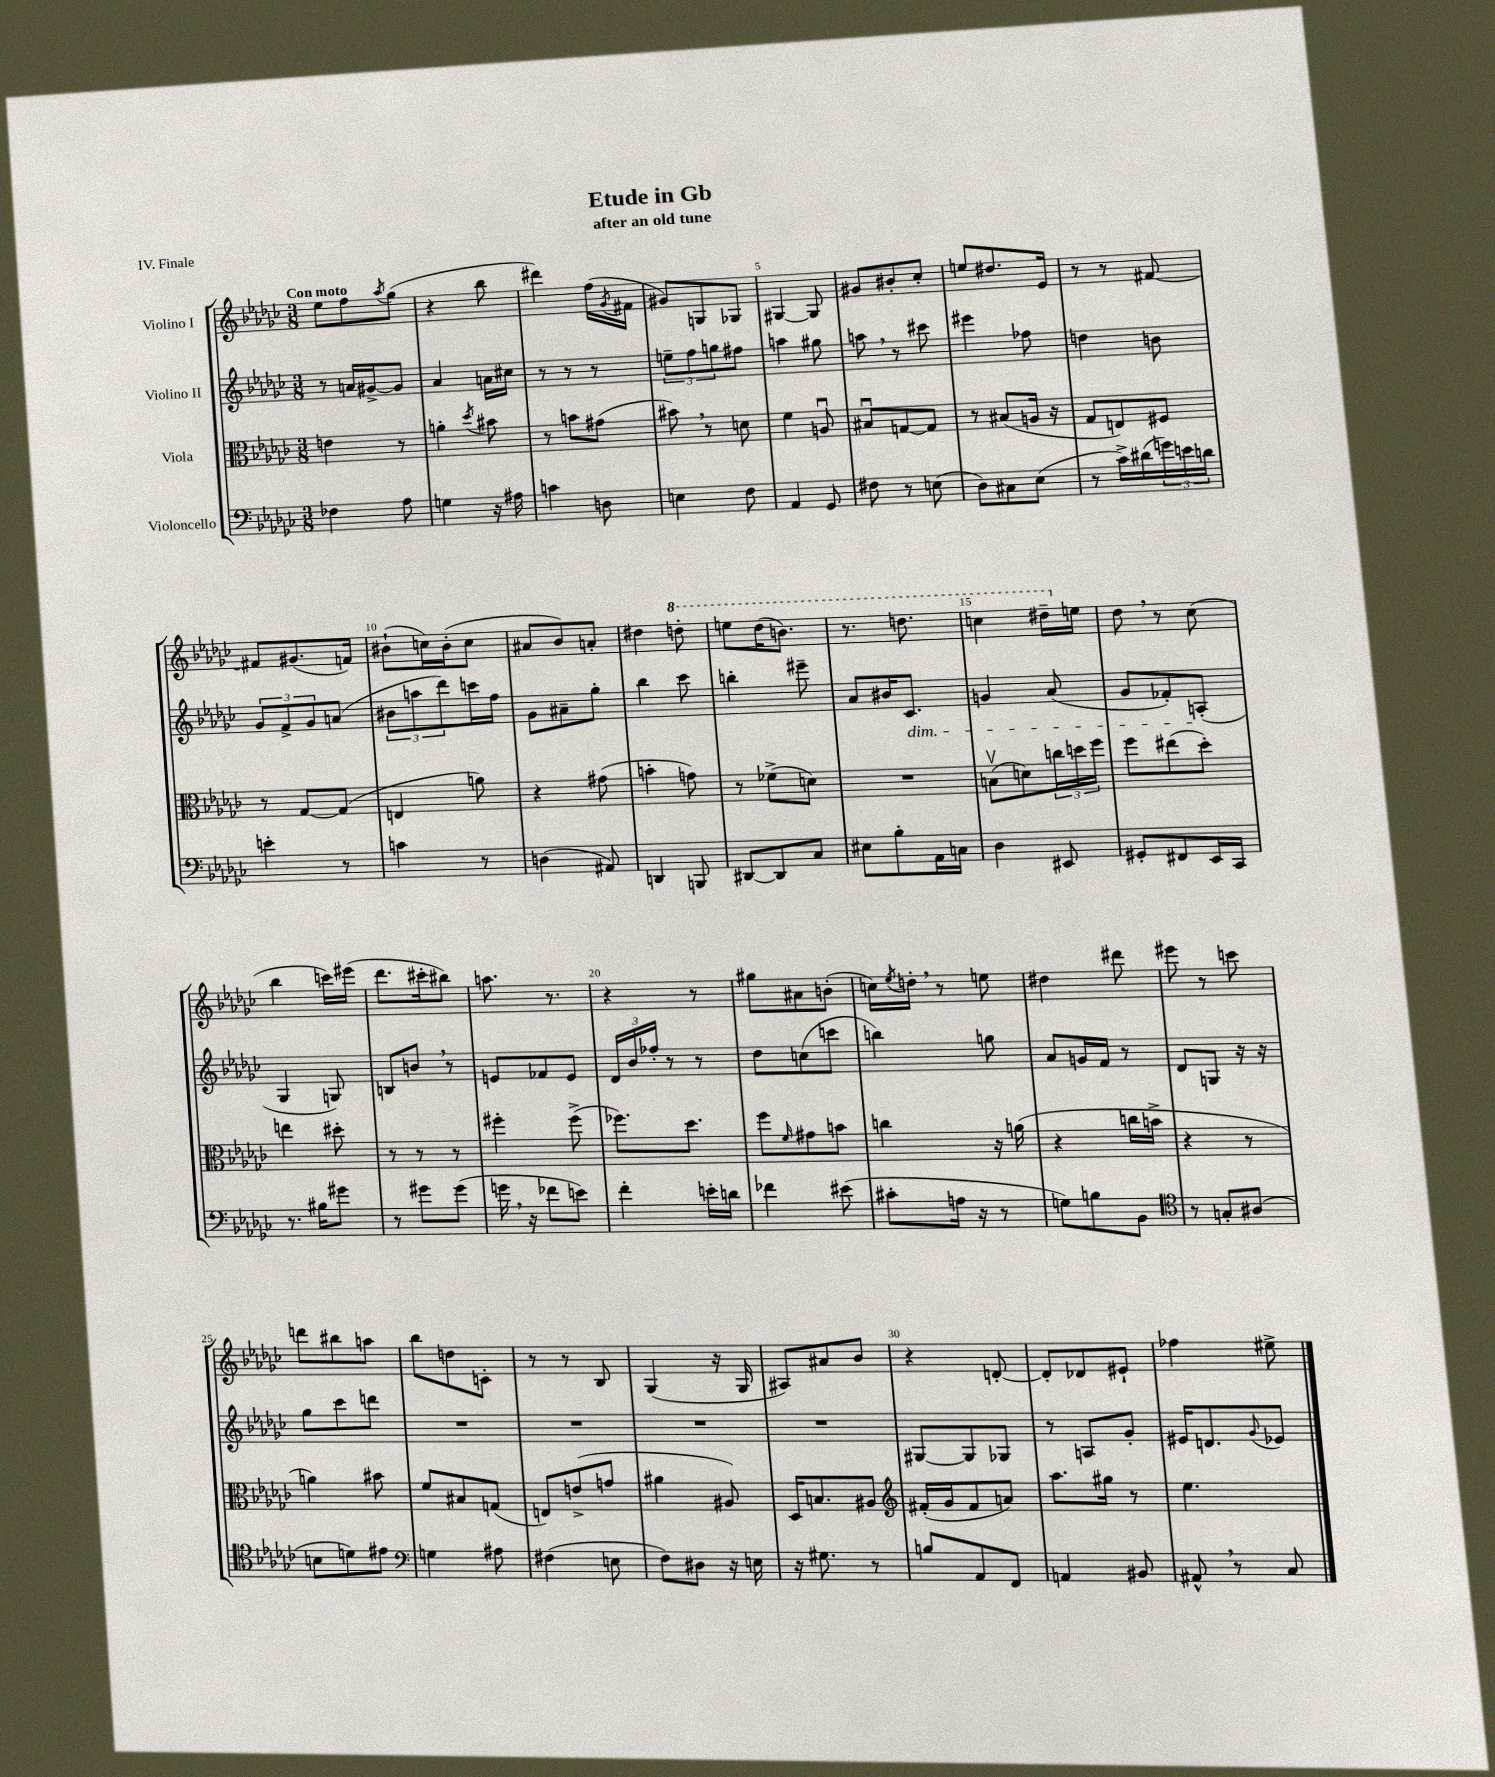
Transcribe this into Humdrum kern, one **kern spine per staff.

**kern	**kern	**kern	**kern
*staff4	*staff3	*staff2	*staff1
*clefF4	*clefC3	*clefG2	*clefG2
*k[b-e-a-d-g-c-]	*k[b-e-a-d-g-c-]	*k[b-e-a-d-g-c-]	*k[b-e-a-d-g-c-]
*M3/8	*M3/8	*M3/8	*M3/8
4F-\	4e\	8r	8ee-\L
.	.	16a/LL	8ff\
.	.	[16g#^/J	.
.	.	.	8qaa-/
8A-\	8r	8g#/]J	(8gg-\J
=	=	=	=
4G\	4a'\	4a-/	4r
.	8qdd-/	.	.
16r	8b#\	16a\LL	8bb-\
16A#\	.	16cc#\JJ	.
=	=	=	=
4c\	8r	8r	4ddd#\)
.	8b\L	8r	.
8D\	(8g#\J	8r	(16ff\LL
.	.	.	8qg-/
.	.	.	16f#\JJ
=	=	=	=
4E\	8b#\)	12ee~\L	8g#/L)
.	.	12ff\	.
.	8r	.	8G/
.	.	12gg\	.
8F\	8d\	8ff#\J	8G-/J
=	=	=	=
4AA-/	4f\	4aa\	[4G#/
8GG-/	8Au/	8gg#\	8G#/]
=	=	=	=
8F#\	8B#u/L	8aa\	8g#/L
8r	[8G/	8r	8b#'/
(8E\	8G/]J	8ccc#\	8cc-'/J
=	=	=	=
8D-\L)	8r	4eee#\	8ee/L
8C#\	(8B#/L	.	8.dd#/
(8E-\J	16A/Jk	8ff-\	.
.	16r	.	16e-/Jk
=	=	=	=
8r	8G-/L	4dd\	8r
16c-^\LL)	8E/)	.	8r
(16d#\	.	.	.
24g\)	8F#/J	8b\	[8f#/
24e\	.	.	.
24d\JJ	.	.	.
=	=	=	=
4e'\	8r	12g-/L	8f#/]L
.	.	12f^/	.
.	[8G-/L	.	(8.g#/
.	.	12g-/	.
8r	(8G-/]J	(8a/J	.
.	.	.	16f/Jk)
=	=	=	=
4c\	4E/	12b#\L	(8b#`\L
.	.	12aa\	.
.	.	.	16cc\L)
.	.	12ddd-\)	.
.	.	.	(16b#'\J
8r	8a\)	16ccc\L	8cc\J
.	.	16ff\JJ	.
=	=	=	=
(4D\	4r	8g-\L	8a#/L
.	.	8a#~\	8b-/)
8AA#/)	(8g#\	8gg-'\J	8a'/J
=	=	=	=
4DD/	4b'\	4bb-\	4dd#\
8BBB/	8g\)	8ccc-\	8ddd'\
=	=	=	=
[8DD#/L	8r	4bb'\	8eee\L
8DD#/]	(8f-^\L	.	(16ddd-\K
.	.	.	8.bb\J)
8C-/J	8d\J)	8eee#~\	.
=	=	=	=
8E#\L	4.r	8a-/L	8.r
8B-'\	.	16b#/K	.
.	.	8.c-/J	8.ddd\
16AA-\L	.	.	.
16C\JJ	.	.	.
=	=	=	=
4D-\	(8Bv\L	4g/	4ccc\
.	8d\)	.	.
8EE#/	24cc\L	(8a-/	16ddd#~\LL
.	24dd\	.	.
.	.	.	16ee\JJ
.	24ff\JJ	.	.
=	=	=	=
8GG#'/L	8ff\L	8g-/L	8dd-\
8FF#/	(8ee#\	8f-'/)	8r
16EE-/L	8dd-'\J)	(8A'/J	(8cc-\
16CC-/JJ	.	.	.
=	=	=	=
8.r	4ee\	4G-/	4bb-\
16B#\LK	.	.	.
8g#\J	8dd#'\	8G/)	16ccc\LL)
.	.	.	(16eee#\JJ
=	=	=	=
8r	8r	8B/L	8.ddd-\L
8g#\L	8r	8b/J	.
.	.	.	16ccc#'\k
(8g#\J	8r	8r	8bb#\J)
=	=	=	=
16g\	4ff#'\	8e/L	8.aa\
16r	.	.	.
8f-\L	.	8f-/	.
.	.	.	8.r
8e\J)	(8ff#^\	8e/J	.
=	=	=	=
4f'\	8.ff-\L)	24d-/LL	4r
.	.	24b-/	.
.	.	24ff-'/JJ	.
.	.	8r	.
.	8.dd-\J	.	.
16e'\LL	.	8r	8r
16d\JJ	.	.	.
=	=	=	=
4f-\	8ff\L	8dd-\L	8gg#\L
.	16qqf/	.	.
.	8g#\	(8cc\	8a#\
(8e#\	8b\J	8ccc\J	(8b'\J
=	=	=	=
8c#'\L	4cc\	4bb\)	16cc\LL)
.	.	.	8qee-/
.	.	.	16dd'\JJ
16A\Jk	.	.	8r
16r	.	.	.
8r	16r	8gg\	8ee\
.	(16a\	.	.
=	=	=	=
8G\L)	4r	8a-/L	4dd#\
8B\	.	16g/L	.
.	.	16f/JJ	.
8BB-\J	16cc\LL	8r	8ddd#\
.	16b^\JJ	.	.
=	=	=	=
*clefC4	*	*	*
8r	4r	8d-/L	8eee#\
8G'/L	.	8G/J	8r
(8A#/J	8r	16r	8ccc\
.	.	16r	.
=	=	=	=
8B\L	4a\)	8gg-\L	8ddd\L
8d\)	.	8ccc-\	8bb#\
8e#\J	8b#\	8ddd\J	8aa\J
=	=	=	=
*clefF4	*	*	*
4G\	8f/L	4.r	8bb-\L
.	8B#/	.	8dd\
8A#\	(8G/J	.	8c'\J
=	=	=	=
(4F#\	8E/L)	4.r	8r
.	(8e^/	.	8r
8E\	8g/J	.	8B-/
=	=	=	=
8F\L)	4a#\	4.r	(4G-/
8D#\J	.	.	.
16r	8A#/)	.	16r
16E\	.	.	16G-/
=	=	=	=
16r	16D-/LK	4.r	8A#/L)
8.G#\	8.B/	.	.
.	.	.	8a#/
8r	8A#/J	.	8b-/J
=	=	=	=
*	*clefG2	*	*
8B/L	(16f#'/LL	[8G#/L	4r
.	16g-/J	.	.
8AA-/	8f#/	8G#/]	.
8FF/J	8a/J)	8G-/J	[8d'/
=	=	=	=
4AA/	8.aa-\L	8r	8d'/]L
.	.	8A/L	8d-/
.	16gg#\Jk	.	.
8BB#/	8r	8g-'/J	8e#`/J
=	=	=	=
8AA#^^/	4.ee-\	16e#/LK	4ff-\
.	.	8.d/	.
8r	.	.	.
.	.	8qqg-/	.
8C-/	.	8e-/J	8ee#^\
==	==	==	==
*-	*-	*-	*-
